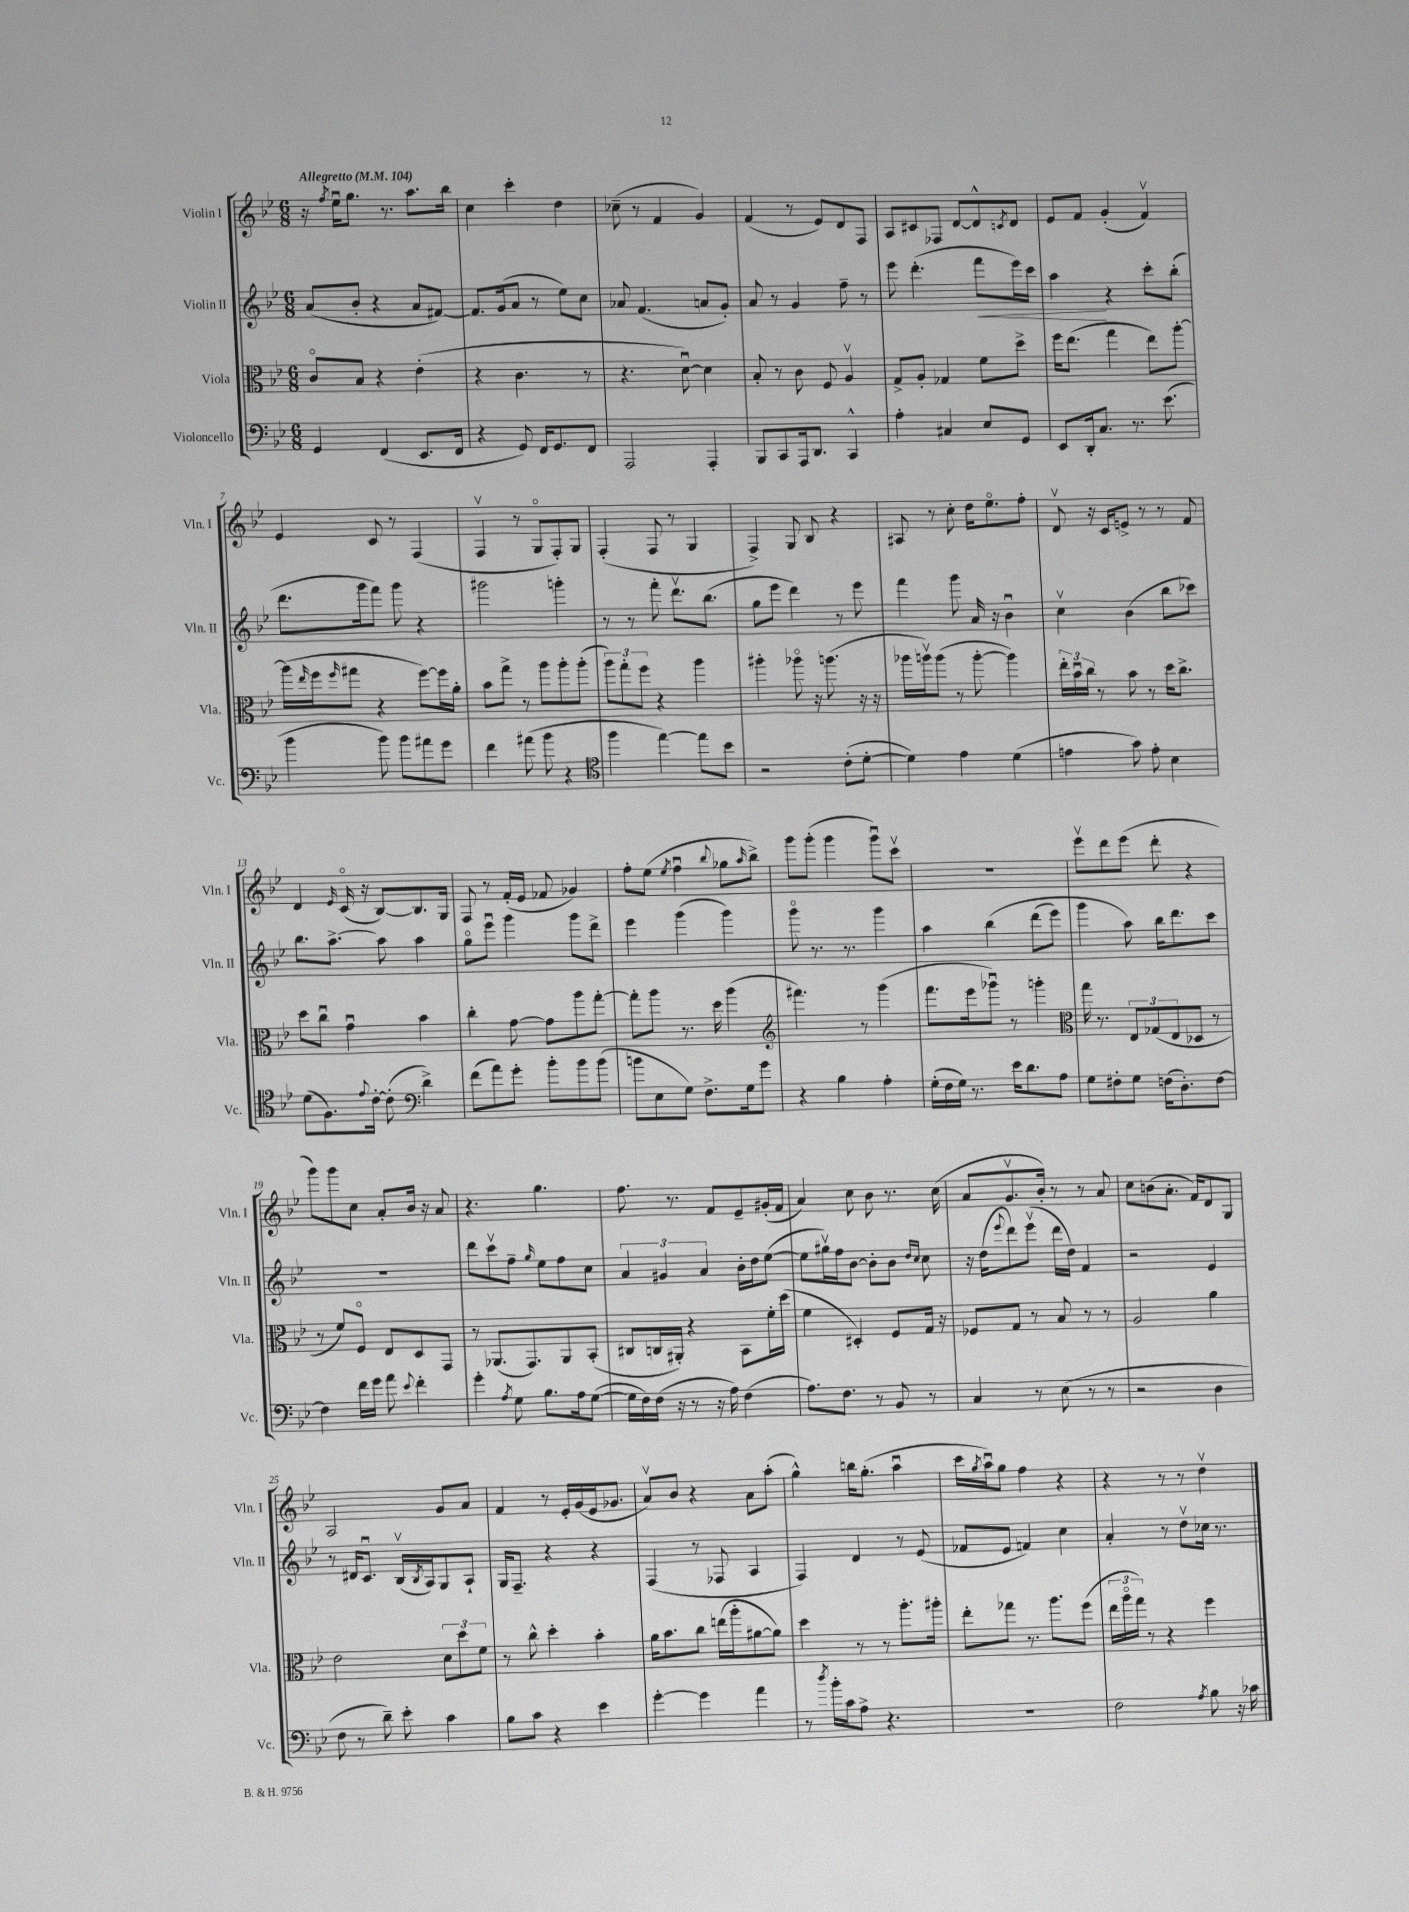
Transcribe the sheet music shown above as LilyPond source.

<<
\new StaffGroup <<
\new Staff = "s0" \with { instrumentName = "Violin I" shortInstrumentName = "Vln. I" } {
    \clef treble \key bes \major \numericTimeSignature \time 6/8 \tempo "Allegretto" 4 = 104
    r16 \acciaccatura { f''8 } ees''16\downbow g''8. r8. a''8. bes''16 |
    c''4 c'''4-. d''4 |
    ces''8--( r8 f'4 g'4) |
    f'4( r8 ees'8) d'8 f8 |
    a8 cis'8 fes8 d'8~ d'8-^ \acciaccatura { c'8 } d'8 |
    ees'8 f'8 g'4-.( f'4\upbow) |
    ees'4 c'8 r8 f4( |
    f4\upbow r8 g8\flageolet f8-.) g8 |
    f4-.( f8 r8 g4 |
    f4->) g8 bes8 r4 |
    ais8 r8 c''8-. d''16 ees''8.\flageolet f''8-. |
    d'8\upbow r16 c'16 e'8-> r8 r8 f'8 |
    d'4 \grace { ees'16 } c'16\flageolet( r16 bes8~) bes8. g16 |
    f8 r8 f'16-.( ees'16 fes'8 ges'4) |
    f''8-. ees''8( \acciaccatura { ees''8 } f''4\downbow \appoggiatura { bes''8 } ges''8 \grace { a''16 } bes''8->) |
    g'''8 g'''8-.( g'''4 g'''8\downbow) c'''8\upbow |
    R2. |
    ees'''8\upbow d'''8 ees'''8( d'''8-. r4 |
    g'''8) g'''8 c''8 a'8-. bes'16 r16 a'8 |
    r4. g''4. |
    f''8. r8. f'8 ees'8-- gis'16-.( f'16 |
    a'4) c''8 bes'8 r8. c''16( |
    a'8 g'8.\upbow bes'16-.) r8 r8 a'8 |
    c''8 b'8( a'8.-. f'16) d'8 g8 |
    a2 g'8 a'8 |
    f'4 r8 ees'16-. g'16( ees'16 ges'8. |
    a'8\upbow) bes'8 r4 a'8 a''8-.( |
    g''4-^) b''16 g''8.-.( a''4\downbow |
    c'''16 \acciaccatura { g''8 } a''16\downbow) g''8 f''4 r4 |
    r4 r8 r8 d''4\upbow \bar "|." |
}
\new Staff = "s1" \with { instrumentName = "Violin II" shortInstrumentName = "Vln. II" } {
    \clef treble \key bes \major \numericTimeSignature \time 6/8
    a'8( bes'8-. r4 a'8 fis'8~) |
    fis'8. g'16( a'8 r8 ees''8) c''8 |
    aes'8 f'4.( a'8 g'8-.) |
    a'8 r8 g'4 f''8-- r8 |
    ees'''8 d'''4.-.( f'''8\< ees'''16) c'''16 |
    a''4\! r4 c'''8-. bes''8-.( |
    d'''8. g'''16 f'''8) g'''8 r4 |
    gis'''2 g'''4-. |
    r8 r8 f'''8-. d'''8.\upbow bes''8.( |
    g''8 ees'''8 d'''4) r8 ees'''8 |
    f'''4 g'''8 a'16 r16 bes'4\downbow |
    c''4\upbow bes'4( bes''8 ces'''8) |
    bes''8. a''8.~-> a''8 a''4 |
    g''8\flageolet ees'''8\downbow g'''4 g'''8 d'''8-> |
    ees'''4 g'''4( g'''4) |
    g'''8\flageolet r8. r8. g'''4 |
    a''4 bes''4\( d'''8( ees'''8) |
    g'''4 a''8\) bes''16 d'''8. c'''8 |
    R2. |
    d'''8 c'''8\upbow f''8-- \grace { g''16 } ees''8 f''8 c''8 |
    \tuplet 3/2 { a'4 gis'4 a'4 } bes'16-. d''16 ees''8~( |
    ees''8 gis''16\upbow) f''16 bes'8~ bes'8-. bes'8 \grace { d''16 c''16 } c''8 |
    r16 d''16( \appoggiatura { ees'''8 } d'''8) ees'''8\upbow( d'''16 d''16) f'4 |
    r2 ees'4 |
    r8 dis'16 c'8.\downbow bes16\upbow( \acciaccatura { bes8 } a16) g8 a8-! |
    g16 f8.-- r4 r4 |
    f4( r8 fes8 a4 |
    f4) d'4 r8 ees'8( |
    fes'8 ees'8 f'4) c''4 |
    a'4-. r8 d''8\upbow ces''16 r8. \bar "|." |
}
\new Staff = "s2" \with { instrumentName = "Viola" shortInstrumentName = "Vla." } {
    \clef alto \key bes \major \numericTimeSignature \time 6/8
    c'8\flageolet bes8 r4 ees'4-.( |
    r4 c'4. r8 |
    r4. d'8~\downbow) d'4 |
    bes8-. r8 c'8 f8 a4\upbow |
    g8-> a8-. ges4 f'8 d''8-> |
    f''16 ees''8.( g''4 ees''8) a''8~-. |
    a''16( \grace { ees''16 } f''16 \grace { f''16 } gis''8 r4 f''8~) f''16 a'16-. |
    bes'8 g''8-> r8 a''8 a''8-. a''8-.( |
    \tuplet 3/2 { a''8) g''8-. f''8 } r4 a''4 |
    ais''4-. aes''8\flageolet r16 a''8.( r16 r16 |
    aes''16 a''16\upbow) a''8( r8 a''8~-. a''4) |
    \tuplet 3/2 { ees''16-. bes'16\downbow c''16 } r8 bes'8 r8 d''16 c''8.-> |
    d''8 c''8\downbow g'4\downbow bes'4 |
    c''4-. g'8~ g'8 a''8 g''8~-. |
    g''8-. a''8 r8. d''16 a''4( |
    \clef treble fis'''4.) r8 g'''4( |
    f'''8. ees'''16 ges'''8\downbow) r8 g'''4-. |
    \clef alto g''16 r8. \tuplet 3/2 { ees8 ges8( ees8 } des8 r8 |
    r8 f'8) f8\flageolet ees8 d8 g,8 |
    r8 aes,8.( g,8.) aes,8 bes,8-.( |
    cis8 c16 ais,16-.) r4 bes,8 f'16-. d''16( |
    f'4 dis4-.) f8 g16 r16 |
    fes8 g8 r8 bes8 r8 r8 |
    a2 a'4 |
    ees'2 \tuplet 3/2 { d'8 d''8 f'8 } |
    r8 c''8-^ d''4-. bes'4-. |
    a'16 bes'8. c''8 e''16( a''16-. ais'8~ ais'8) |
    d''4 r8 r8 a''8.-. ais''16-. |
    ees''8-. ges''8 r8. a''8. f''8( |
    \tuplet 3/2 { ees''16 a''16\flageolet g''16) } r8 r4 f''4 \bar "|." |
}
\new Staff = "s3" \with { instrumentName = "Violoncello" shortInstrumentName = "Vc." } {
    \clef bass \key bes \major \numericTimeSignature \time 6/8
    g,4 f,4( ees,8. f,16 |
    r4 g,8) f,16 g,8. f,8 |
    a,,2 a,,4-. |
    bes,,8 c,8 a,,16 d,8. c,4-^ |
    a4-. cis4 ees8 g,8 |
    ees,8 d,16-. c8. r8. ees'8.( |
    bes'4 bes'8) bes'8 ais'8 g'8 |
    f'4 ais'8( bes'8 r4 |
    \clef tenor f''4 ees''4~) ees''8 bes'8 |
    r2 c'8-.( d'8~-. |
    d'4) ees'4 d'4( |
    e'4 g'8) e'8-. bes4 |
    d'8( f8.) \appoggiatura { ees'8 } c'16~-. c'8-.( \clef bass d'4->) |
    f'8( a'8) g'8-. bes'8-. bes'8 bes'8( |
    b'8 ees8 g8) f8.-> g16 g'8 |
    r4 bes4 a4-. |
    g16-.( f16 g16) r8. ees'16 d'8. a8 |
    g8 fis8-. g8 f16( d8.-.) f8~ |
    f4 f'16 g'16 a'8 \appoggiatura { ees'8 } f'4-. |
    g'4-. \acciaccatura { a8 } g8 bes8. a16 g8~( |
    g16 f16) f16( r16 r8 r16 a16) f4( |
    a8.) f8. r8 bes,8 r8 |
    c4 r8 ees8( r8 r8 |
    r2 d4 |
    f8 r8 d'8--) ees'8-. c'4 |
    bes8 c'8 r4 ees'4 |
    g'4~-. g'4 a'4 |
    r8 \acciaccatura { d''8 } bes'16-. c'16 a8-> r4. |
    R2. |
    f2 \acciaccatura { a8 } bes8 r16 ces'16 \bar "|." |
}
>>
>>
